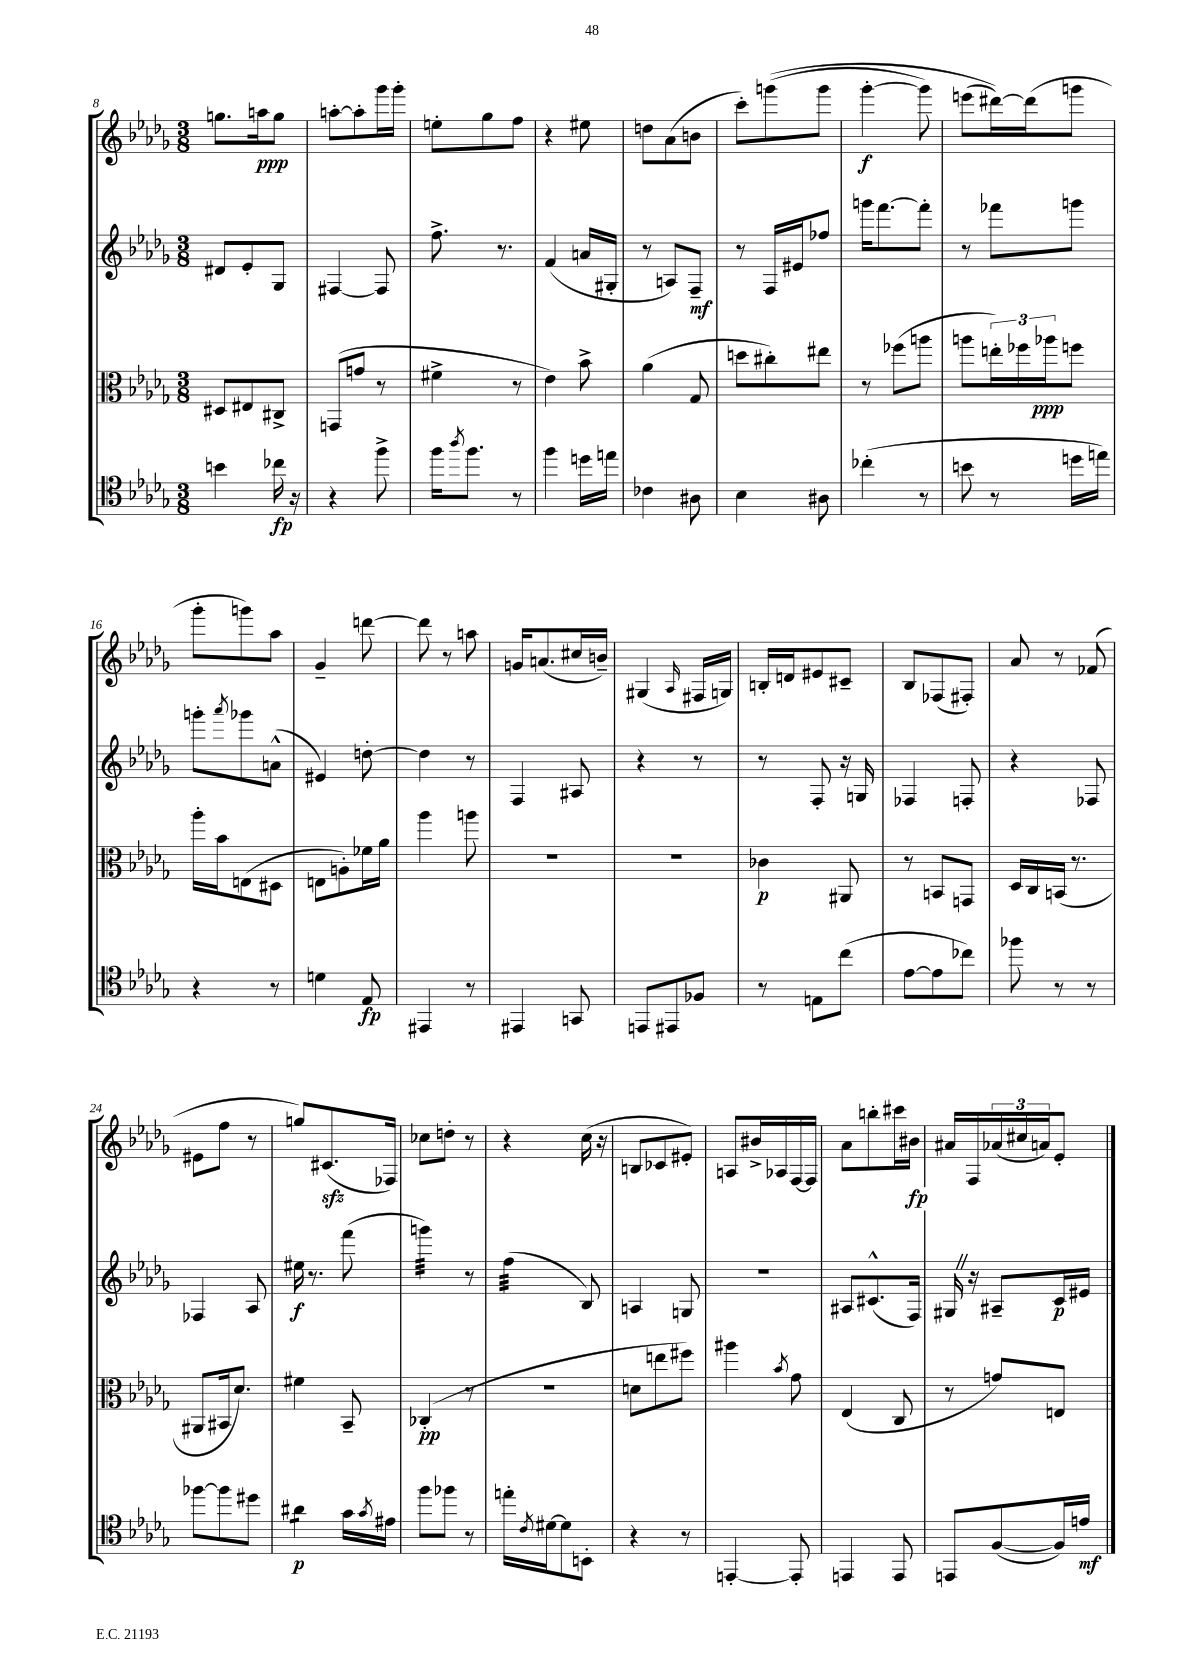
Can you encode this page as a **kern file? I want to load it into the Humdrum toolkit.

**kern	**kern	**kern	**kern
*staff4	*staff3	*staff2	*staff1
*clefC4	*clefC3	*clefG2	*clefG2
*k[b-e-a-d-g-]	*k[b-e-a-d-g-]	*k[b-e-a-d-g-]	*k[b-e-a-d-g-]
*M3/8	*M3/8	*M3/8	*M3/8
4b\	8D#/L	8d#/L	8.gg\L
.	8E#/	8e-'/	.
.	.	.	16aa\k
16cc-\	8C#^/J	8G-/J	8gg\J
16r	.	.	.
=	=	=	=
4r	(8GG/L	[4F#/	[8aa'\L
.	8g/J	.	8aa'\]
8ff^\	8r	8F#/]	16ggg-\L
.	.	.	16ggg-'\JJ
=	=	=	=
16ff\LK	4f#^\	8.ff^\	8ee'\L
8qaa-/	.	.	.
8.ff\J	.	.	.
.	.	.	8gg-\
.	.	8.r	.
8r	8r	.	8ff\J
=	=	=	=
4ff\	4e-\)	(4f/	4r
16dd\LL	8b-^\	16a/LL	8ee#\
16ee\JJ	.	16G#'/JJ	.
=	=	=	=
4c-\	(4a-\	8r	8dd\L
.	.	8A/L)	(8a-\
8A#\	8G-/	8F~/J	8b\J
=	=	=	=
4B-\	8dd\L	8r	8ccc'\L)
.	8cc#'\)	16F/LL	&((8ggg\
.	.	16e#/J	.
8A#\	8ee#\J	8ff-/J	8ggg\J
=	=	=	=
(4cc-'\	8r	16ggg\LK	[4ggg-'\
.	.	[8.fff\	.
.	(8ff-\L	.	.
8r	8aa\J	8fff'\]J	8ggg-\])
=	=	=	=
8b\	8aa\L	8r	(8eee\L
8r	24ee'\L)	8fff-\L	[16ddd#\L)&)
.	24ff-\	.	.
.	.	.	(16ddd#\]J
.	24aa-\J	.	.
16dd\LL	8ff\J	8ggg\J	8ggg\J
16ee\JJ)	.	.	.
=	=	=	=
4r	16aa-'\LL	8ggg'\L	8ggg-'\L
.	16b-\J	.	.
.	.	8qaaa-/	.
.	(8E\	8ggg-\	8ggg\)
8r	8D#\J	(8a^^\J	8aa-\J
=	=	=	=
4d\	8E\L	4e#/)	4g-~/
.	8A'\)	.	.
8E-/	16f-\L	[8dd'\	[8ddd\
.	16a-\JJ	.	.
=	=	=	=
4EE#/	4aa-\	4dd\]	8ddd\]
.	.	.	8r
8r	8aa\	8r	8aa\
=	=	=	=
4EE#/	4.r	4F/	16g/LK
.	.	.	(8.a/
8GG/	.	8A#/	16cc#/L
.	.	.	16b~/JJ)
=	=	=	=
8EE/L	4.r	4r	(4G#/
8EE#/	.	.	.
.	.	.	16qqA-/
8F-/J	.	8r	16F#/LL
.	.	.	16G/JJ)
=	=	=	=
8r	4c-\	8r	16B'/LL
.	.	.	16d/J
8E\L	.	8F'/	8e#/
(8cc\J	8AA#/	16r	8c#~/J
.	.	16G/	.
=	=	=	=
[8e-\L	8r	4F-/	8B-/L
8e-\]	8BB/L	.	(8F-/
8cc-\J)	8GG/J	8F'/	8F#'/J)
=	=	=	=
8ff-\	16D-/LL	4r	8a-/
.	16C/	.	.
8r	(16BB/JJ	.	8r
.	8.r	.	.
8r	.	8F-/	(8f-/
=	=	=	=
[8ff-\L	8AA#/L	4F-/	8e#\L
8ff-\]	16BB#/k	.	8ff\J
.	8.d-/J)	.	.
8dd#\J	.	8A-/	8r
=	=	=	=
4a#\	4f#\	16ee#\	8gg/L)
.	.	8.r	.
.	.	.	(8.c#/
16g-\LL	8BB-~/	(8fff\	.
8qg-/	.	.	.
16e#\JJ	.	.	16F-/Jk)
=	=	=	=
8ff\L	(4C-'/	4ggg\)	8cc-\L
8ff-\J	.	.	8dd'\J
8r	8r	8r	8r
=	=	=	=
16ee'\LL	4.r	(4ff\	4r
8qc/	.	.	.
[16d#\J	.	.	.
8d#\]	.	.	.
8BB'\J	.	8B-/)	(16cc\
.	.	.	16r
=	=	=	=
4r	8d\L	4A/	8B/L
.	8ee\	.	8c-/
8r	8ff#\J)	8G/	8e#'/J)
=	=	=	=
[4EE'/	4aa#\	4.r	8A/L
.	.	.	16b#^/L
.	.	.	16A-/
.	8qb-/	.	.
8EE'/]	8g-\	.	[16F/
.	.	.	16F/]JJ
=	=	=	=
4EE/	(4E-/	8A#/L	8a-\L
.	.	(8.c#^^/	8bb'\
8EE/	8C/	.	16ccc#\L
.	.	16F/Jk)	16b#\JJ
=	=	=	=
8EE/L	8r	16G#/	16a#/LL
.	.	16r	16F/
([8F/	8g/L)	8A#~/L	(24a-/
.	.	.	24cc#/
.	.	.	24a/J)
16F/]L)	8E/J	16c/L	8e-'/J
16e/JJ	.	16e#/JJ	.
==	==	==	==
*-	*-	*-	*-
